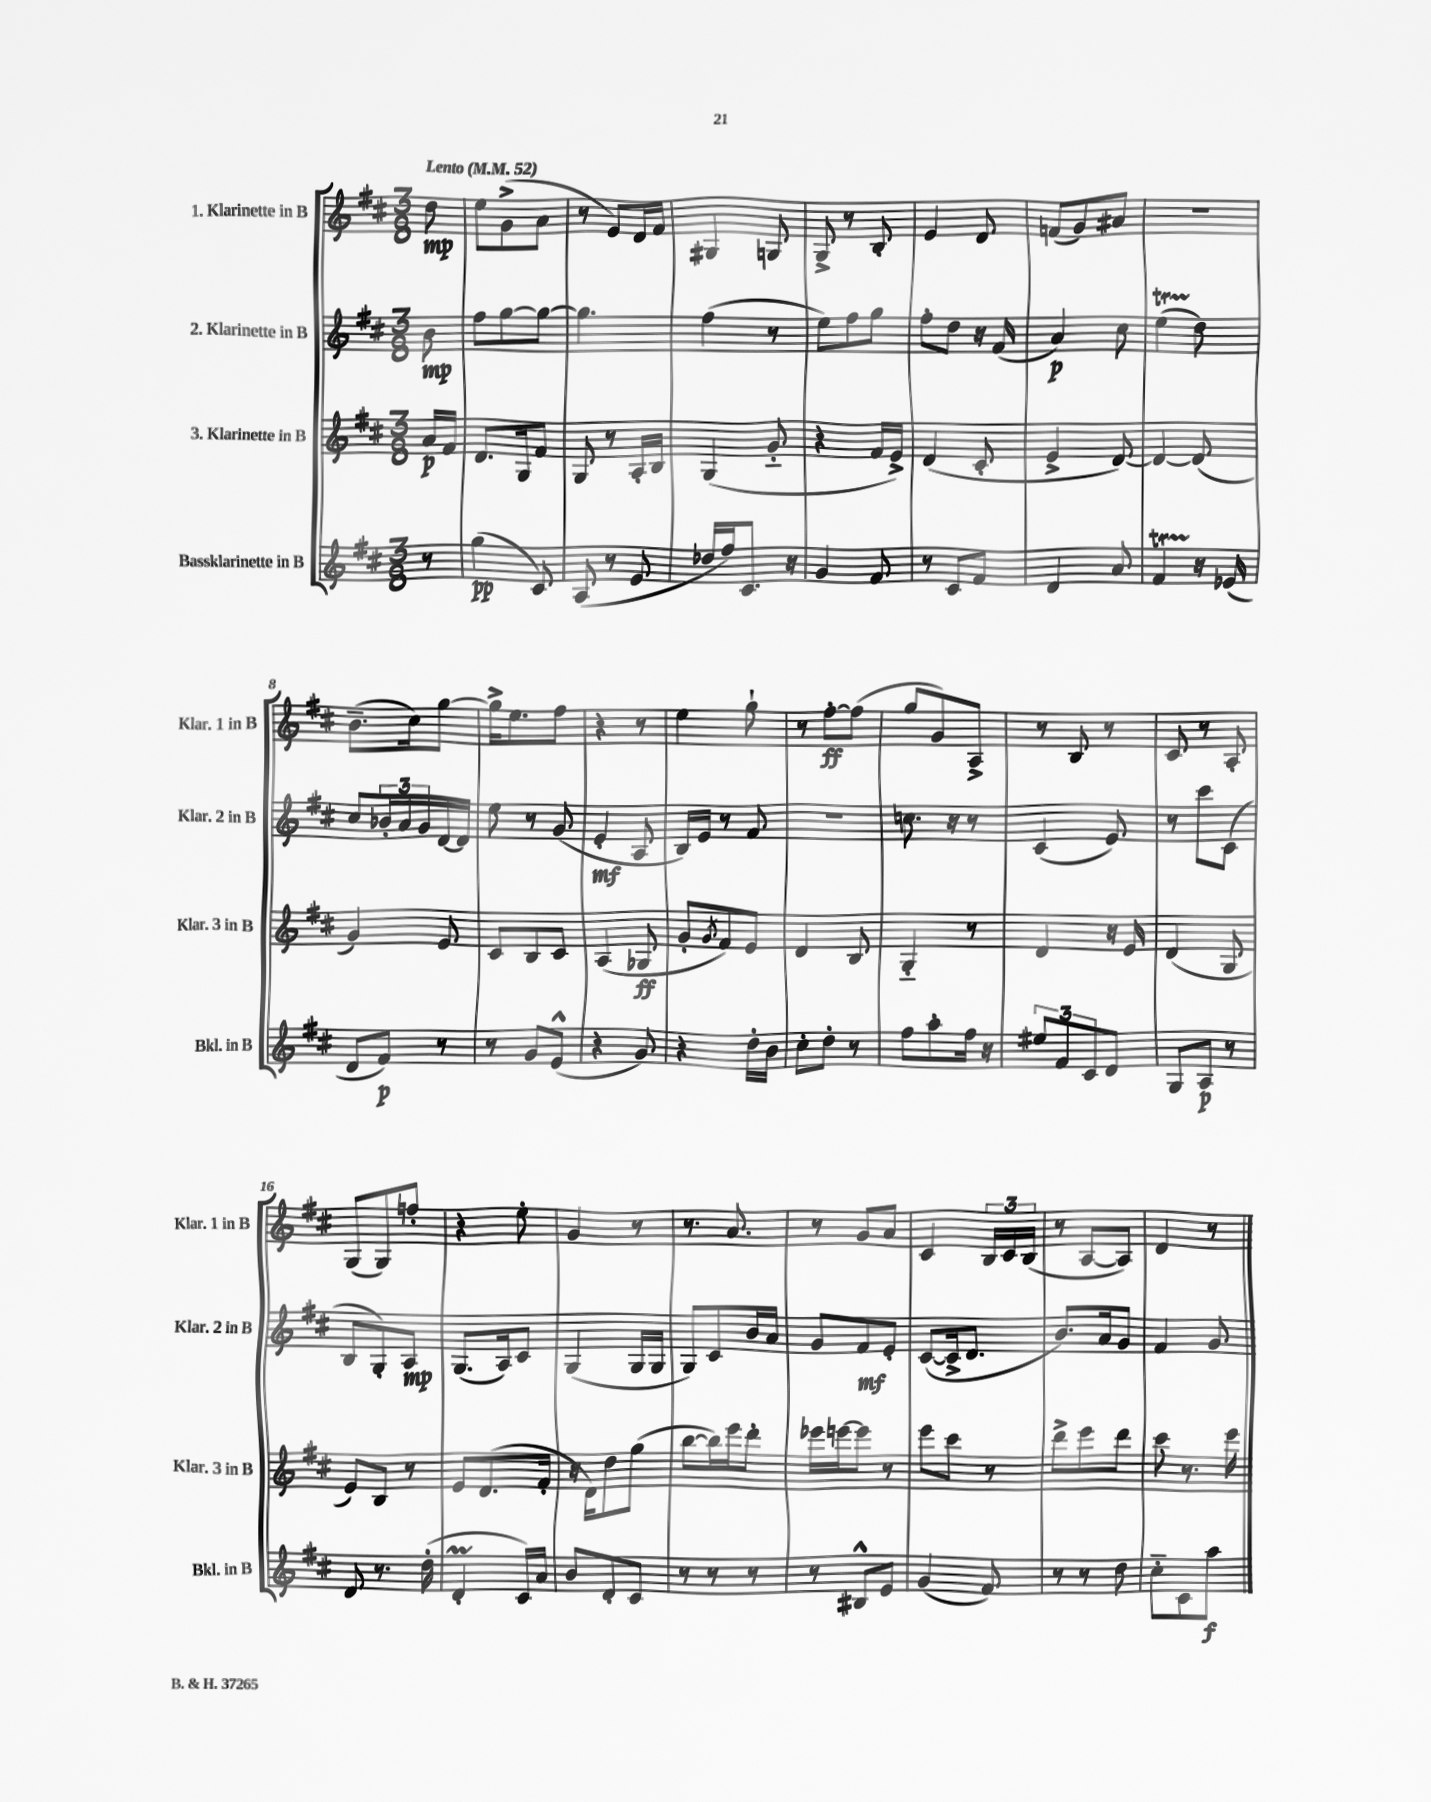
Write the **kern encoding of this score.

**kern	**kern	**kern	**kern
*staff4	*staff3	*staff2	*staff1
*clefG2	*clefG2	*clefG2	*clefG2
*k[f#c#]	*k[f#c#]	*k[f#c#]	*k[f#c#]
*M3/8	*M3/8	*M3/8	*M3/8
*MM52	*MM52	*MM52	*MM52
8r	16a/LL	8b\	8dd\
.	16f#/JJ	.	.
=	=	=	=
(4gg\	8.d/L	8ff#\L	8ee\L
.	.	[8gg\	(8g^\
.	16G/k	.	.
8c#/)	8f#/J	8gg\_J	8a\J
=	=	=	=
(8A/	8G/	4.gg\]	8r
8r	8r	.	8e/L)
8e/	16A'/LL	.	16d/L
.	16B/JJ	.	16f#/JJ
=	=	=	=
16dd-/LL	(4G/	(4ff#\	4G#/
16ff#/J)	.	.	.
8.c#/J	.	.	.
.	8g'~/	8r	8G/
16r	.	.	.
=	=	=	=
4g/	4r	8ee\L)	8G^/
.	.	8ff#\	8r
8f#/	16f#/LL	8gg\J	8B'/
.	16e^/JJ)	.	.
=	=	=	=
8r	(4d/	8ff#'\L	4e/
8c#/L	.	8dd\J	.
8f#/J	8c#'/	16r	8d/
.	.	(16f#/	.
=	=	=	=
4d/	4e^/	4a/)	(8f/L
.	.	.	8g/)
8a/	[8d/)	8cc#\	8a#/J
=	=	=	=
4f#/	4d/_	(4ee\	4.r
16r	(8d/]	8dd\)	.
(16e-/	.	.	.
=	=	=	=
8d/L	4g/)	8cc#/L	(8.b~\L
8f#/J)	.	24b-'/L	.
.	.	24a/	.
.	.	.	16cc#\k)
.	.	24g/	.
8r	8e/	[16d/	[8gg\J
.	.	16d/]JJ	.
=	=	=	=
8r	8c#/L	8ee\	16gg^\]LK
.	.	.	8.ee\
8g/L	8B/	8r	.
(8e^^/J	8c#/J	(8g/	8ff#\J
=	=	=	=
4r	(4A/	4e'/	4r
8g/)	8G-/	8A/	8r
=	=	=	=
4r	8g'/L	16B/LL)	4ee\
.	.	16e/JJ	.
.	8qg/	.	.
.	8f#/)	8r	.
16dd'\LL	8e/J	8f#/	8gg`\
16b\JJ	.	.	.
=	=	=	=
8cc#'\L	4d/	4.r	8r
8dd'\J	.	.	[8ff#'\L
8r	8B/	.	(8ff#\]J
=	=	=	=
8ff#\L	4G'~/	8.cc\	8gg/L
8aa'\	.	.	8g/)
.	.	16r	.
16ff#\Jk	8r	8r	8A^/J
16r	.	.	.
=	=	=	=
12ee#/L	4d/	(4c#/	8r
12f#/	.	.	.
.	.	.	8B/
12c#/	.	.	.
8d/J	16r	8e/)	8r
.	16e/	.	.
=	=	=	=
8G/L	(4d/	8r	8c#/
8A/J	.	8ccc#\L	8r
8r	8G/	(8c#\J	8A'/
=	=	=	=
8d/	8e/L)	8B/L	(8G/L
8.r	8B/J	8G'/)	8G/)
.	8r	8A/J	8ff'/J
(16dd'\	.	.	.
=	=	=	=
4d'/	8e/L	(8.G/L	4r
.	(8.d/	.	.
.	.	16A/k)	.
16c#/LL)	.	8c#/J	8ee'\
16a/JJ	16f#'/Jk	.	.
=	=	=	=
8b/L	16r	(4G/	4g/
.	16d\LK)	.	.
8d'/	8dd\	.	.
8c#/J	(8gg\J	16G/LL	8r
.	.	16G/JJ	.
=	=	=	=
8r	[8bb\L	8G/L)	8.r
8r	16bb\]L)	8c#/	.
.	16eee\J	.	8.a/
8r	8ddd'\J	16b/L	.
.	.	16a/JJ	.
=	=	=	=
8r	16eee-\LL	8g/L	8r
.	[16eee\J	.	.
8B#^^/L	8eee\]J	8f#/	8g/L
8e/J	8r	8e'/J	8a/J
=	=	=	=
(4g/	8eee\L	([8c#/L	4c#/
.	8ccc#\J	16c#^/]k	.
.	.	8.d/J	.
8f#/)	8r	.	24B/LL
.	.	.	24c#/
.	.	.	(24B/JJ
=	=	=	=
8r	8ddd^\L	8.b/L)	8r
8r	8eee\	.	[8A/L
.	.	16a/k	.
8dd\	8ddd\J	8g/J	8A/]J)
=	=	=	=
8cc#'~\L	8ccc#\	4f#/	4d/
8c#\	8.r	.	.
8aa\J	.	8g/	8r
.	16eee\	.	.
==	==	==	==
*-	*-	*-	*-
